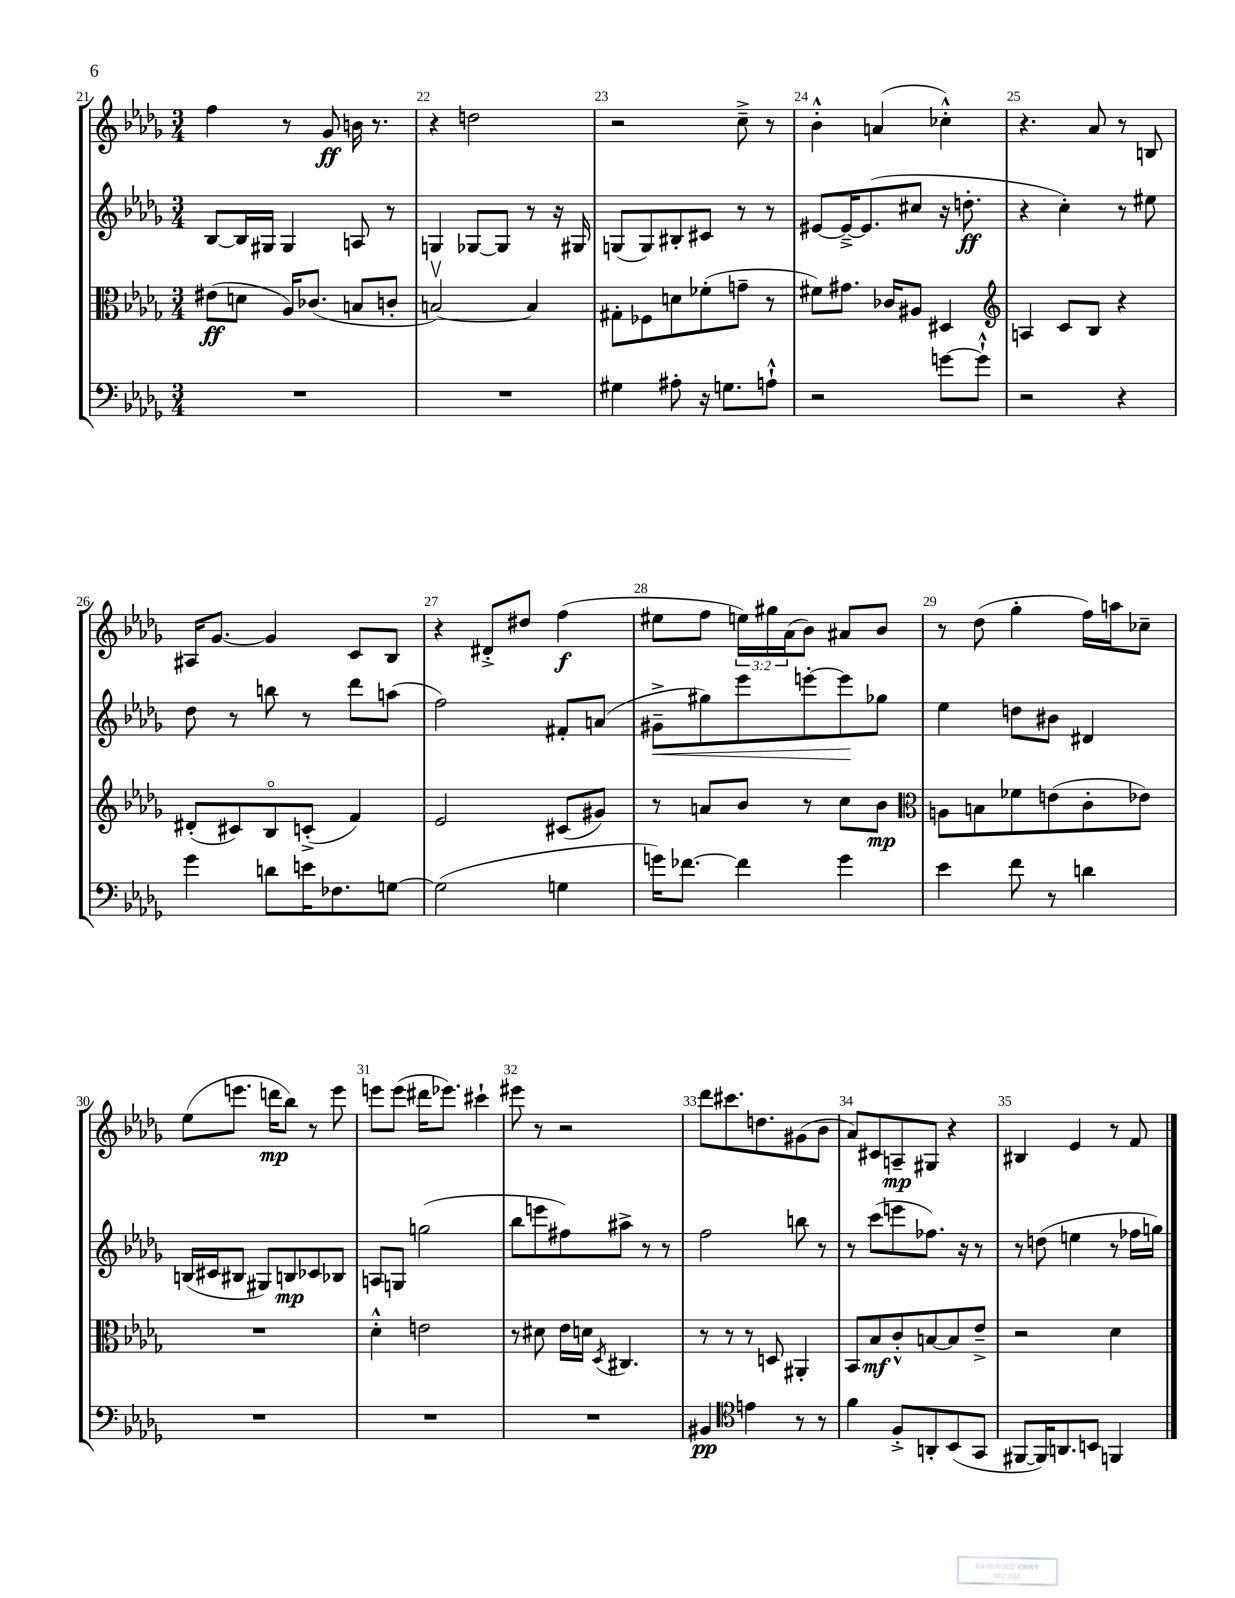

**kern	**dynam	**kern	**dynam	**kern	**dynam	**kern	**dynam
*part4	*part4	*part3	*part3	*part2	*part2	*part1	*part1
*staff4	*staff4	*staff3	*staff3	*staff2	*staff2	*staff1	*staff1
*clefF4	*	*clefC3	*	*clefG2	*	*clefG2	*
*k[b-e-a-d-g-]	*	*k[b-e-a-d-g-]	*	*k[b-e-a-d-g-]	*	*k[b-e-a-d-g-]	*
*M3/4	*	*M3/4	*	*M3/4	*	*M3/4	*
=21	=21	=21	=21	=21	=21	=21	=21
2.r	.	(8e#X\L	ff	[8B-/L	.	4ff\	.
.	.	8dn\J	.	16B-/L]	.	.	.
.	.	.	.	16G#X/JJ	.	.	.
.	.	16A-/KL)	.	4G#/	.	8r	.
.	.	(8.c-X/J	.	.	.	.	.
.	.	.	.	.	.	8g-/	ff
.	.	8Bn/L	.	8An/	.	16bn\	.
.	.	.	.	.	.	8.r	.
.	.	8cn'/J	.	8r	.	.	.
=22	=22	=22	=22	=22	=22	=22	=22
2.r	.	[2Bnv/)	.	4Gn/	.	4r	.
.	.	.	.	[8G-X/L	.	2ddn\	.
.	.	.	.	8G-/J]	.	.	.
.	.	4B/]	.	8r	.	.	.
.	.	.	.	16r	.	.	.
.	.	.	.	16G#X/	.	.	.
=23	=23	=23	=23	=23	=23	=23	=23
4G#X\	.	8G#X'\L	.	(8Gn/L	.	2r	.
.	.	8F-X\	.	8G/)	.	.	.
8A#X'\	.	8dn\	.	8B#X'/	.	.	.
16r	.	(8f-X'\	.	8c#X/J	.	.	.
8.Gn\L	.	.	.	.	.	.	.
.	.	8gn~\J	.	8r	.	8cc~^\	.
8An`^^\J	.	8r	.	8r	.	8r	.
=24	=24	=24	=24	=24	=24	=24	=24
2r	.	8f#X\L)	.	[8e#X/L	.	4b-'^^\	.
.	.	8.g#X\J	.	16e#~^/K_	.	.	.
.	.	.	.	(8.e#/]	.	.	.
.	.	.	.	.	.	(4an/	.
.	.	16c-X/KL	.	.	.	.	.
.	.	8A#X/J	.	8cc#X/J	.	.	.
[8gn\L	.	4D#X/	.	16r	.	4cc-X'^^\)	.
.	.	.	.	8.ddn'\	ff	.	.
8g`^^\J]	.	.	.	.	.	.	.
=25	=25	=25	=25	=25	=25	=25	=25
*	*	*clefG2	*	*	*	*	*
2r	.	4An/	.	4r	.	4.r	.
.	.	8c/L	.	4cc'\)	.	.	.
.	.	8B-/J	.	.	.	8a-/	.
4r	.	4r	.	8r	.	8r	.
.	.	.	.	8ee#X\	.	8Bn/	.
!!LO:LB:g=z
=26	=26	=26	=26	=26	=26	=26	=26
4g-\	.	(8d#X'/L	.	8dd-\	.	16A#X/KL	.
.	.	.	.	.	.	[8.g-/J	.
.	.	8c#X/)	.	8r	.	.	.
8dn\L	.	8B-/	.	8bbn\	.	4g-/]	.
16en\K	.	(8cn'^/J	.	8r	.	.	.
8.F-X\	.	.	.	.	.	.	.
.	.	4f/)	.	8ddd-\L	.	8c/L	.
[8Gn\J	.	.	.	(8aan\J	.	8B-/J	.
=27	=27	=27	=27	=27	=27	=27	=27
(2G\]	.	2e-/	.	2ff\)	.	4r	.
.	.	.	.	.	.	8d#X'^/L	.
.	.	.	.	.	.	8dd#X/J	.
4Gn\	.	(8c#X/L	.	8f#X'/L	.	(4ff\	f
.	.	8g#X/J)	.	(8an/J	.	.	.
=28	=28	=28	=28	=28	=28	=28	=28
!	!	!	!	!	!LO:HP:b	!	!
16gn\KL)	.	8r	.	8g#X~^\L	<	8ee#X\L	.
[8.f-X\J	.	.	.	.	.	.	.
.	.	8an/L	.	8gg#X\)	.	8ff\J	.
4f-\]	.	8b-/J	.	8eee-\	.	24een\LL)	.
.	.	.	.	.	.	24gg#X\	.
.	.	.	.	.	.	(24a-\J	.
.	.	8r	.	[8eeen'\	.	8b-\J)	.
4g\	.	8cc\L	.	8eee\]	.	8a#X/L	.
.	.	8b-\J	mp	8gg-X\J	[	8b-/J	.
=29	=29	=29	=29	=29	=29	=29	=29
*	*	*clefC3	*	*	*	*	*
4e-\	.	8An\L	.	4ee-\	.	8r	.
.	.	8Bn\	.	.	.	(8dd-\	.
8f\	.	8f-X\	.	8ddn\L	.	4gg-'\	.
8r	.	(8en\	.	8b#X\J	.	.	.
4dn\	.	8c'\	.	4d#X/	.	16ff\LL)	.
.	.	.	.	.	.	16aan\J	.
.	.	8e-X\J)	.	.	.	8cc-X~\J	.
!!LO:LB:g=z
=30	=30	=30	=30	=30	=30	=30	=30
2.r	.	2.r	.	(16Bn/LL	.	(8ee-\L	.
.	.	.	.	16c#X/J	.	.	.
.	.	.	.	8B#X/J	.	8.eeen\J	.
.	.	.	.	8G#X/L)	.	.	.
.	.	.	.	.	.	16dddn\KL	mp
.	.	.	.	8Bn/	mp	8bb-\J)	.
.	.	.	.	8c-X/	.	8r	.
.	.	.	.	8B-X/J	.	8eee\	.
=31	=31	=31	=31	=31	=31	=31	=31
2.r	.	4d-'^^\	.	8An/L	.	8eeen\L	.
.	.	.	.	8Gn/J	.	(8eee\J	.
.	.	2en\	.	(2ggn\	.	16ddd#X\KL	.
.	.	.	.	.	.	8.eee-X\J)	.
.	.	.	.	.	.	4ccc#X`\	.
=32	=32	=32	=32	=32	=32	=32	=32
2.r	.	8r	.	8bb-\L	.	8eee#X\	.
.	.	8d#X\	.	8eeen\	.	8r	.
.	.	16e-\LL	.	8ff#X\)	.	2r	.
.	.	16dn\JJ	.	.	.	.	.
.	.	8qD-/	.	.	.	.	.
.	.	4.C#X/	.	8aa#X^\J	.	.	.
.	.	.	.	8r	.	.	.
.	.	.	.	8r	.	.	.
=33	=33	=33	=33	=33	=33	=33	=33
4BB#X/	pp	8r	.	2ff\	.	8ddd-\L	.
.	.	8r	.	.	.	8.ccc#X\	.
*clefC4	*	*	*	*	*	*	*
4en\	.	8r	.	.	.	.	.
.	.	.	.	.	.	8.ddn\	.
.	.	8Dn/	.	.	.	.	.
8r	.	4AA#X'/	.	8bbn\	.	(8g#X\	.
8r	.	.	.	8r	.	8b-\J	.
=34	=34	=34	=34	=34	=34	=34	=34
4f\	.	8BB-/L	.	8r	.	8a-/L)	.
.	.	8B-/	mf	(8ccc\L	.	8c#X/	.
8F'^/L	.	8c'^^/	.	8eeen\	.	8An~/	mp
8AAn'/	.	[8Bn/	.	8.ff-X\J)	.	8G#X/J	.
(8BB-/	.	8B/]	.	.	.	4r	.
.	.	.	.	16r	.	.	.
8GG-/J	.	8e-~^/J	.	8r	.	.	.
=35	=35	=35	=35	=35	=35	=35	=35
[8FF#X/L	.	2r	.	8r	.	4B#X/	.
16FF#/K])	.	.	.	(8ddn\	.	.	.
8.AAn/	.	.	.	.	.	.	.
.	.	.	.	4een\	.	4e-/	.
8BBn/J	.	.	.	.	.	.	.
4FFn/	.	4d-\	.	8r	.	8r	.
.	.	.	.	16ff-X\LL	.	8f/	.
.	.	.	.	16ggn\JJ)	.	.	.
==	==	==	==	==	==	==	==
*-	*-	*-	*-	*-	*-	*-	*-
